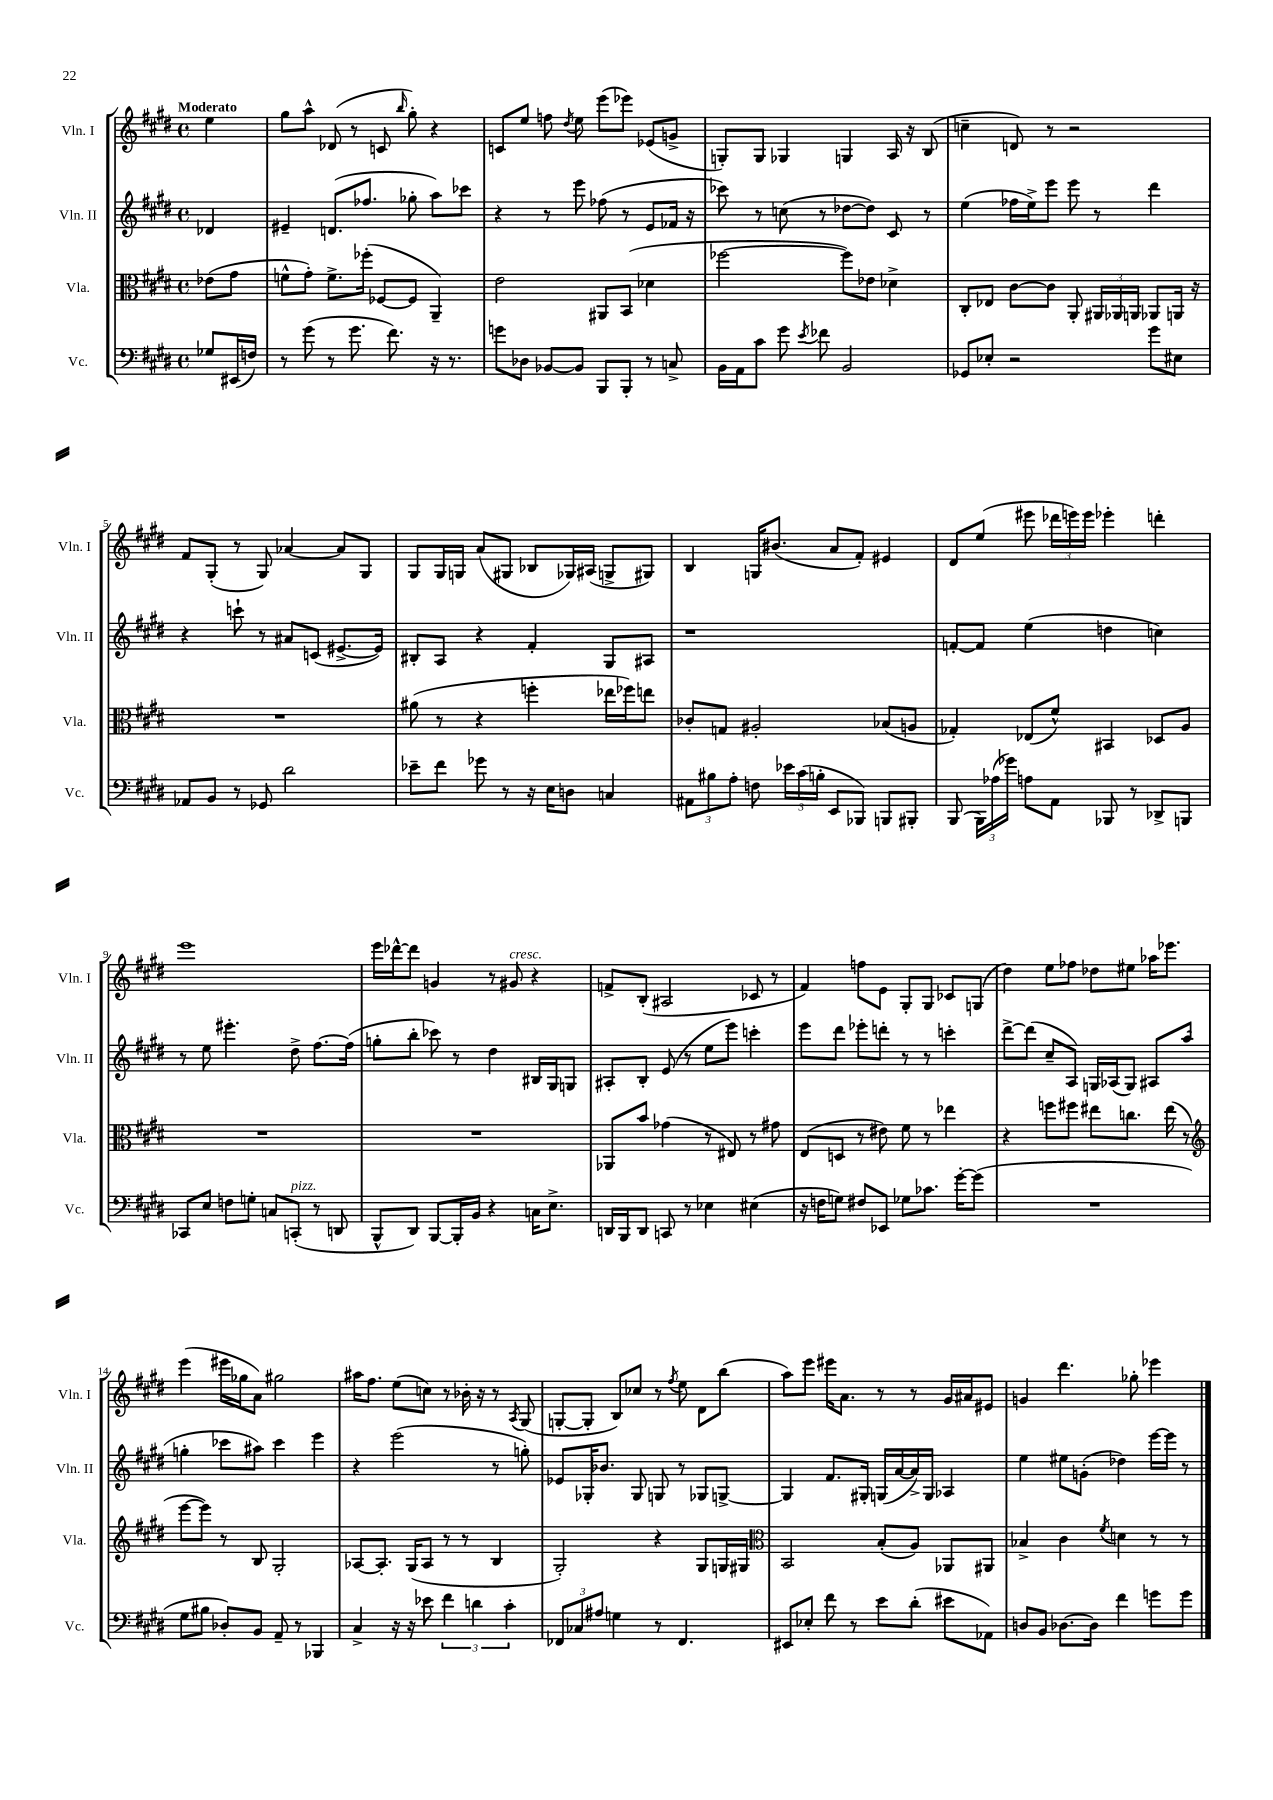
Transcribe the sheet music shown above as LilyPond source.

<<
\new StaffGroup <<
\new Staff = "s0" \with { instrumentName = "Vln. I" shortInstrumentName = "Vln. I" } {
    \clef treble \key e \major \defaultTimeSignature \time 4/4 \partial 4 \tempo "Moderato"
    \autoBeamOff e''4 |
    gis''8[ a''8]-^ des'8( r8 c'8 \grace { b''16 } gis''8-.) r4 |
    c'8[ e''8] f''8 \acciaccatura { dis''8 } e''8 e'''8[( ees'''8]) ees'8[( g'8]-> |
    g8[-.) g8] ges4 g4 a16 r16 b8( |
    c''4-- d'8) r8 r2 |
    fis'8[ gis8]-.( r8 gis8) aes'4~ aes'8[ gis8] |
    gis8[ gis16 g16] a'8[( gis8] bes8[ ges16) ais16]( g8[-> gis8]) |
    b4 g16[ bis'8.]( a'8[ fis'8]-.) eis'4 |
    dis'8[ e''8]( eis'''8 \tuplet 3/2 { des'''16[ e'''16) e'''16] } ees'''4-. d'''4-. |
    e'''1 |
    e'''16[ des'''16~-^ des'''8] g'4 r8 gis'8^\markup { \italic "cresc." } r4 |
    f'8[-> b8]-.( ais2 ces'8 r8 |
    fis'4) f''8[ e'8] gis8[-. gis8] ces'8[ g8]( |
    dis''4) e''8[ fes''8] des''8[ eis''8] aes''16[ ees'''8.] |
    e'''4( eis'''16[ ges''16 a'8]) gis''2 |
    ais''16[ fis''8.] e''8[( c''8]) r8 bes'16-. r16 r8 \acciaccatura { a8 } gis8( |
    g8[~-. g8]-. b8[) ces''8] r8 \acciaccatura { fis''8 } e''8 dis'8[ b''8]( |
    a''8[) e'''8] eis'''16[ a'8.] r8 r8 gis'16[ ais'16 eis'8] |
    g'4 dis'''4. ges''8-. ees'''4 \bar "|." |
}
\new Staff = "s1" \with { instrumentName = "Vln. II" shortInstrumentName = "Vln. II" } {
    \clef treble \key e \major \defaultTimeSignature \time 4/4 \partial 4
    \autoBeamOff des'4 |
    eis'4-- d'8.[( fes''8.] ges''8-. a''8[) ces'''8] |
    r4 r8 e'''8 fes''8( r8 e'8[ fes'16] r16 |
    ces'''8) r8 c''8( r8 des''8[~ des''8]) cis'8 r8 |
    e''4( fes''16[ e''16->) e'''8] e'''8 r8 dis'''4 |
    r4 c'''8-! r8 ais'8[ c'8]( eis'8.[~-> eis'16]) |
    bis8[-. a8] r4 fis'4-. gis8[ ais8] |
    r1 |
    f'8[~-. f'8] e''4( d''4 c''4) |
    r8 e''8 eis'''4.-. dis''8-> fis''8.[~ fis''16]( |
    g''8[-. b''8]-. ces'''8) r8 dis''4 bis16[ gis16 g8] |
    ais8[-. b8]-. e'8( r8 e''8[ e'''8]) c'''4-. |
    e'''8[ dis'''8] ees'''8[-. d'''8]-. r8 r8 c'''4-. |
    dis'''8[~-> dis'''8]( cis''8[-- a8]) g16[ aes16( g8]) ais8[ a''8]( |
    g''4-. ces'''8[ ais''8]) ces'''4 e'''4 |
    r4 e'''2( r8 g''8-.) |
    ees'8[ ges16-. bes'8.] ges8 g8 r8 ges8[ g8]~-> |
    g4 fis'8.[ gis16]-. g16[( a'16~ a'16->) g16] aes4 |
    e''4 eis''8[ g'8]-.( des''4) e'''16[~ e'''16] r8 \bar "|." |
}
\new Staff = "s2" \with { instrumentName = "Vla." shortInstrumentName = "Vla." } {
    \clef alto \key e \major \defaultTimeSignature \time 4/4 \partial 4
    \autoBeamOff ees'8[( gis'8] |
    f'8[-^ gis'8]-.) f'8.[-> fes''16]-.( fes8[~ fes8] a,4--) |
    e'2 ais,8[ b,8]( des'4 |
    fes''2~ fes''8[) ees'8] des'4-> |
    cis8[-. ees8] cis'8[~ cis'8] a,8-. \tuplet 3/2 { ais,16[ aes,16 a,16] } aes,8[ a,16] r16 |
    R1 |
    ais'8( r8 r4 f''4-. ees''16[ fes''16) e''8] |
    ces'8[-. g8] ais2-. bes8[( a8] |
    ges4-.) ees8[( fis'8]-^) bis,4 des8[ a8] |
    R1 |
    R1 |
    aes,8[ b'8] ges'4( r8 eis8) r8 gis'8 |
    e8[( d8] r8 eis'8) fis'8 r8 ees''4 |
    r4 f''8[ fis''8] eis''8[ c''8.] eis''16( r8 |
    \clef treble e'''8[~ e'''8]) r8 b8 gis2-. |
    aes8[~ aes8.]-. gis16[( aes8] r8 r8 b4 |
    gis2-.) r4 gis8[ g16 gis16] |
    \clef alto b,2 b8[-.( a8]) aes,8[ ais,8] |
    bes4-> cis'4 \acciaccatura { fis'8 } d'4 r8 r8 \bar "|." |
}
\new Staff = "s3" \with { instrumentName = "Vc." shortInstrumentName = "Vc." } {
    \clef bass \key e \major \defaultTimeSignature \time 4/4 \partial 4
    \autoBeamOff ges8[ eis,16( f16]) |
    r8 gis'8( r8 gis'8. fis'8.) r16 r8. |
    g'8[ des8] bes,8[~ bes,8] b,,8[ b,,8]-. r8 c8-> |
    b,16[ a,16 cis'8] gis'8 \acciaccatura { e'8 } fes'8 b,2 |
    ges,8[ ees8]-. r2 gis'8[ eis8] |
    aes,8[ b,8] r8 ges,8 dis'2 |
    ees'8[-- fis'8] ges'8 r8 r16 e16[ d8] c4 |
    \tuplet 3/2 { ais,8[ bis8 a8]-. } f8 \tuplet 3/2 { ees'16[ cis'16( b16]-. } e,8[ bes,,8]) b,,8[ bis,,8]-. |
    b,,8( \tuplet 3/2 { b,,16[) aes16( ges'16]) } a8[ a,8] bes,,8 r8 des,8[-> b,,8] |
    ces,8[ e8] f8[ g8]-. c8[ c,8]-.^\markup { \italic "pizz." }( r8 d,8 |
    b,,8[-^ dis,8]) b,,8[~ b,,16-. b,16] r4 c16[ e8.]-> |
    d,16[ b,,16 d,8] c,8 r8 ees4 eis4( |
    r16 f16[ g8]) fis8[ ees,8] ges8[ ces'8.] gis'16[~-. gis'8]( |
    R1 |
    gis8[ bis8] des8[-.) b,8] a,8-- r8 bes,,4 |
    cis4-> r16 r16 ees'8 \tuplet 3/2 { fis'4 d'4 cis'4-. } |
    \tuplet 3/2 { fes,8[ ces8 ais8] } g4 r8 fes,4. |
    eis,8[ ees8]-. fis'8 r8 e'8[ dis'8]-.( eis'8[ aes,8]) |
    d8[ b,8] des8.[~ des16] fis'4 g'8[ g'8] \bar "|." |
}
>>
>>
